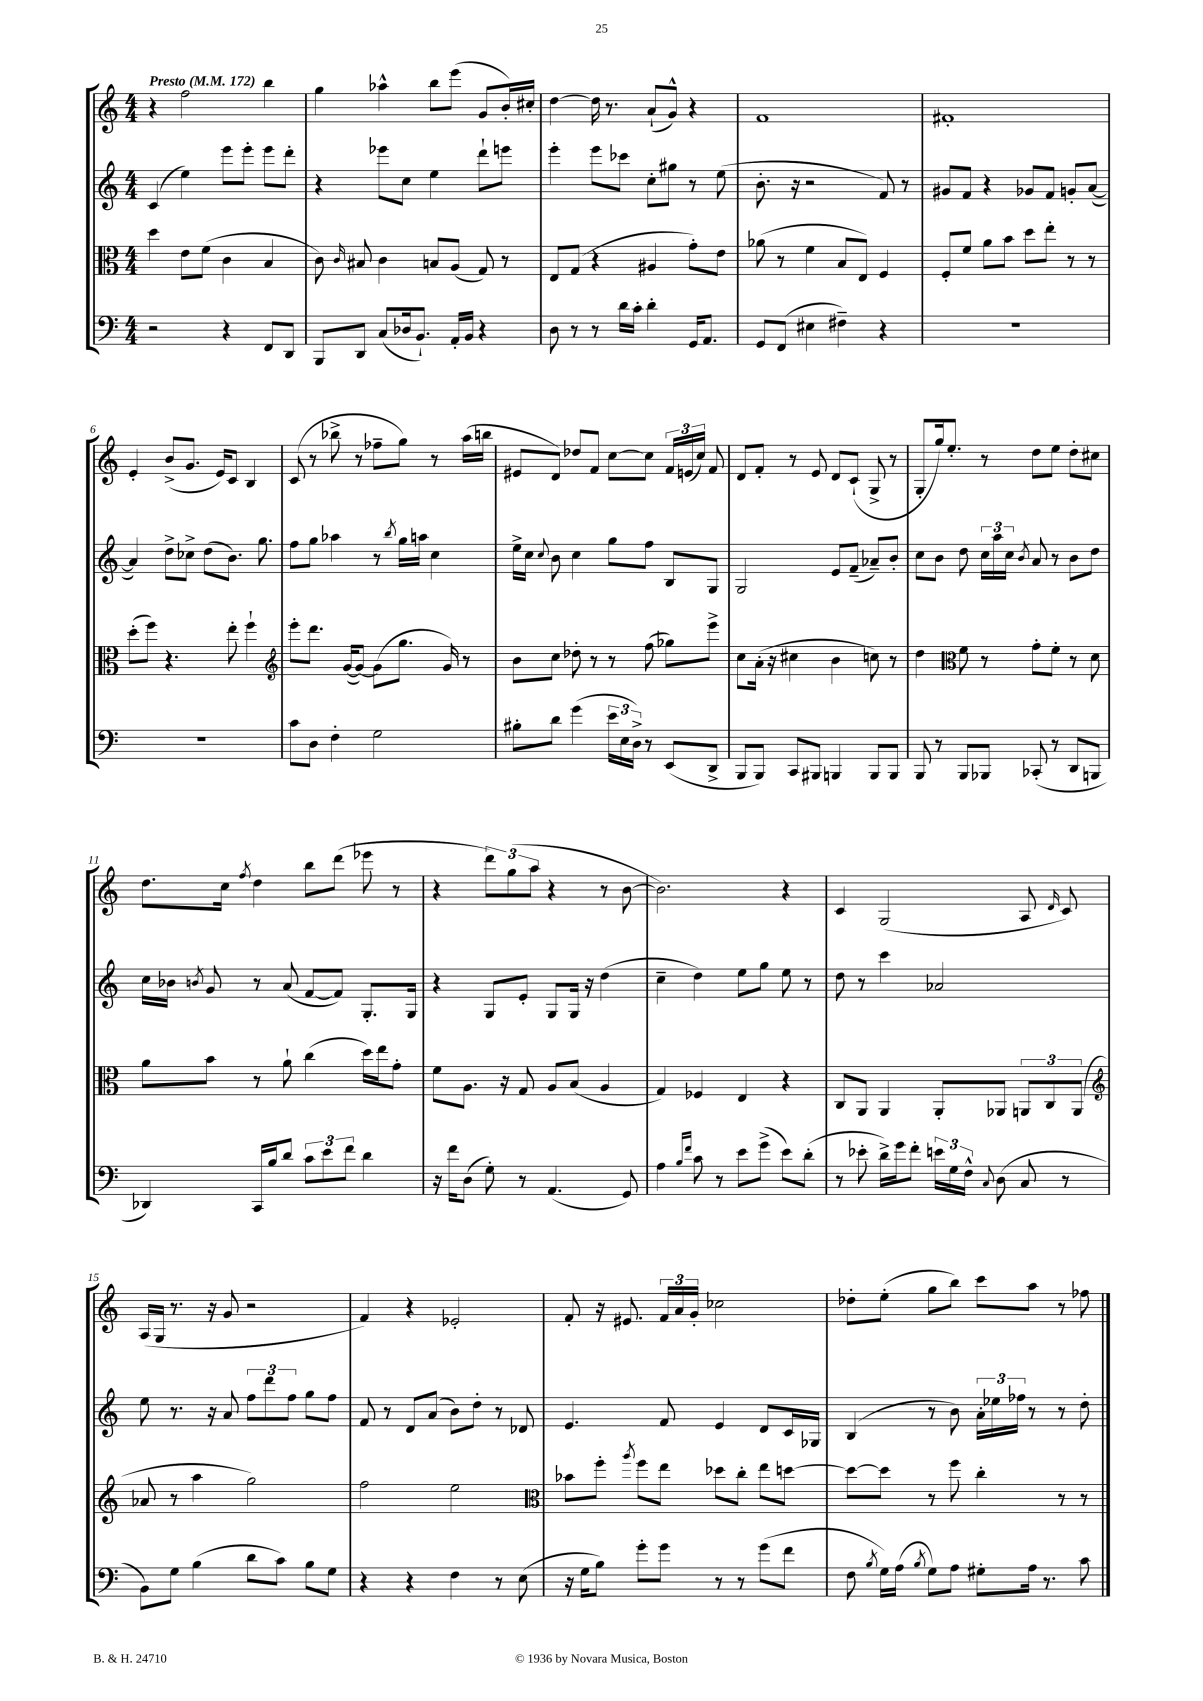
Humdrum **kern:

**kern	**kern	**kern	**kern
*staff4	*staff3	*staff2	*staff1
*clefF4	*clefC3	*clefG2	*clefG2
*k[]	*k[]	*k[]	*k[]
*M4/4	*M4/4	*M4/4	*M4/4
*MM172	*MM172	*MM172	*MM172
2r	4dd	(4c	4r
.	8e	4ee)	2ff
.	(8f	.	.
4r	4c	8eee	.
.	.	8eee'	.
8FF	4B	8eee	4bb
8DD	.	8ddd'	.
=	=	=	=
8BBB	8c)	4r	4gg
.	16qqc	.	.
8DD	8B#	.	.
(8C	4c	8eee-	4aa-^^
16D-	.	8cc	.
8.BB`)	.	.	.
.	8B	4ee	8bb
16AA'	(8A	.	(8eee
16BB	.	.	.
4r	8G)	8ddd`	8g
.	8r	8eee	16b')
.	.	.	16cc#'
=	=	=	=
8D	8E	4eee'	[4dd
8r	(8G	.	.
8r	4r	8eee	16dd]
.	.	.	8.r
16d	.	8ccc-	.
16c'	.	.	.
4d'	4A#	8cc'	(8a`
.	.	8gg#	8g^^)
16GG	8g')	8r	4r
8.AA	.	.	.
.	8e	(8ee	.
=	=	=	=
8GG	(8a-	8.b'	1f
(8FF	8r	.	.
.	.	16r	.
4E#	4f	2r	.
4F#~)	8B	.	.
.	8E)	.	.
4r	4F	8f)	.
.	.	8r	.
=	=	=	=
1r	8F'	8g#	1f#'
.	8f	8f	.
.	8a	4r	.
.	8b	.	.
.	8dd	8g-	.
.	8ee'	8f	.
.	8r	8g'	.
.	8r	([8a	.
=	=	=	=
1r	(8dd'	4a])	4e'
.	8ff)	.	.
.	4.r	8dd^	(8b^
.	.	8cc-^	8.g
.	.	(8dd	.
.	.	.	16e)
.	8ee'	8.b)	8c
.	4ff`	.	4B
.	.	8.gg	.
=	=	=	=
*	*clefG2	*	*
8c	8eee'	8ff	(8c
8D	8.ddd	8gg	8r
4F'	.	4aa-	8bb-^
.	([16g	.	.
.	8g_)	.	8r
2G	(8g]	8r	8ff-~
.	.	8qbb	.
.	8.gg	16gg	8gg)
.	.	16aa	.
.	.	4cc	8r
.	16g)	.	.
.	8r	.	(16aa
.	.	.	16bb
=	=	=	=
8B#'	8b	16ee^	8e#
.	.	16cc	.
.	.	8qqcc	.
8d	8cc	8b	8d)
(4g	8dd-'	4cc	8dd-
.	8r	.	8f
24e	8r	8gg	[8cc
24E	.	.	.
24D^)	.	.	.
8r	(8ff	8ff	8cc]
(8EE	8gg-)	8B	24f
.	.	.	(24e
.	.	.	24cc)
8DD^	8eee^	8G	8f
=	=	=	=
8BBB	8cc	2G	8d
8BBB)	(16a'	.	8f'
.	16r	.	.
8CC	4cc#	.	8r
8BBB#	.	.	8e
4BBB	4b	8e	8d
.	.	(8f~	(8c`
8BBB	8cc)	8a-~)	8G^
8BBB	8r	8b'	8r
=	=	=	=
8BBB	4dd	8cc	8G'
8r	.	8b	16gg)
.	.	.	8.ee'
*	*clefC3	*	*
8BBB	8f	8dd	.
8BBB-	8r	24cc	8r
.	.	24aa	.
.	.	24cc	.
.	.	8qb	.
(8CC-'	8g'	8a	8dd
8r	8f'	8r	8ee
8DD	8r	8b	8dd'
8BBB	8d	8dd	8cc#
=	=	=	=
4DD-)	8a	16cc	8.dd
.	.	16b-	.
.	.	8qb	.
.	8b	8g	.
.	.	.	16cc
.	.	.	8qff
16CC	8r	8r	4dd
16B	.	.	.
8d	8a`	(8a	.
12c	(4cc	[8f	8bb
12e	.	.	.
.	.	8f])	(8ddd
12f	.	.	.
4d	16dd)	8.G'	8eee-
.	16ee	.	.
.	8g'	.	8r
.	.	16G	.
=	=	=	=
16r	8f	4r	4r
16f	.	.	.
(8D	8.A	.	.
8G')	.	8G	12ddd)
.	16r	.	.
.	.	.	(12gg
8r	8G	8e'	.
.	.	.	12aa
(4.AA	8A	8G	4r
.	(8B	16G	.
.	.	16r	.
.	4A	(4dd	8r
8GG)	.	.	[8b
=	=	=	=
4A	4G)	4cc~	2.b])
16qqB	.	.	.
16qqf	.	.	.
8c	4F-	4dd)	.
8r	.	.	.
8e	4E	8ee	.
(8g^	.	8gg	.
8e)	4r	8ee	4r
(8d'	.	8r	.
=	=	=	=
8r	8C	8dd	4c
8e-'	8AA	8r	.
16d^)	4AA	4ccc	(2G
16g	.	.	.
8f'	.	.	.
24e	8AA'	2a-	.
24G	.	.	.
24F^^	.	.	.
8qqC	.	.	.
(8D	8AA-	.	.
8C	12AA	.	8A
.	12C	.	.
.	.	.	16qqd
8r	.	.	8c)
.	(12AA	.	.
=	=	=	=
*	*clefG2	*	*
8BB)	8a-	8ee	(16A
.	.	.	16G
8G	8r	8.r	8.r
(4B	4aa	.	.
.	.	16r	16r
.	.	8a	8g
8d	2gg)	12ff	2r
.	.	12ddd	.
8c)	.	.	.
.	.	12ff	.
8B	.	8gg	.
8G	.	8ff	.
=	=	=	=
4r	2ff	8f	4f)
.	.	8r	.
4r	.	8d	4r
.	.	(8a	.
4F	2ee	8b)	2e-'
.	.	8dd'	.
8r	.	8r	.
(8E	.	8d-	.
=	=	=	=
*	*clefC3	*	*
16r	8b-	4.e	8f'
16G	.	.	.
8B)	8ff'	.	16r
.	.	.	8.e#
.	8qaa	.	.
8g'	8ff	.	.
8g	8ee	8f	24f
.	.	.	24a
.	.	.	24g'
8r	8dd-	4e	2cc-
8r	8cc'	.	.
(8g	8ee	8d	.
8f	[8dd	16c	.
.	.	16G-	.
=	=	=	=
8F	8dd_	(4B	8dd-'
8qB	.	.	.
16G)	8dd]	.	(8ee'
(16A	.	.	.
8qB	.	.	.
8G)	8r	8r	8gg
8A	8ff	8b)	8bb)
8G#'	4cc'	24a'	8ccc
.	.	24ee-	.
.	.	24ff-	.
16A	.	8r	8aa
8.r	.	.	.
.	8r	8r	8r
8c	8r	8dd'	8ff-
==	==	==	==
*-	*-	*-	*-
